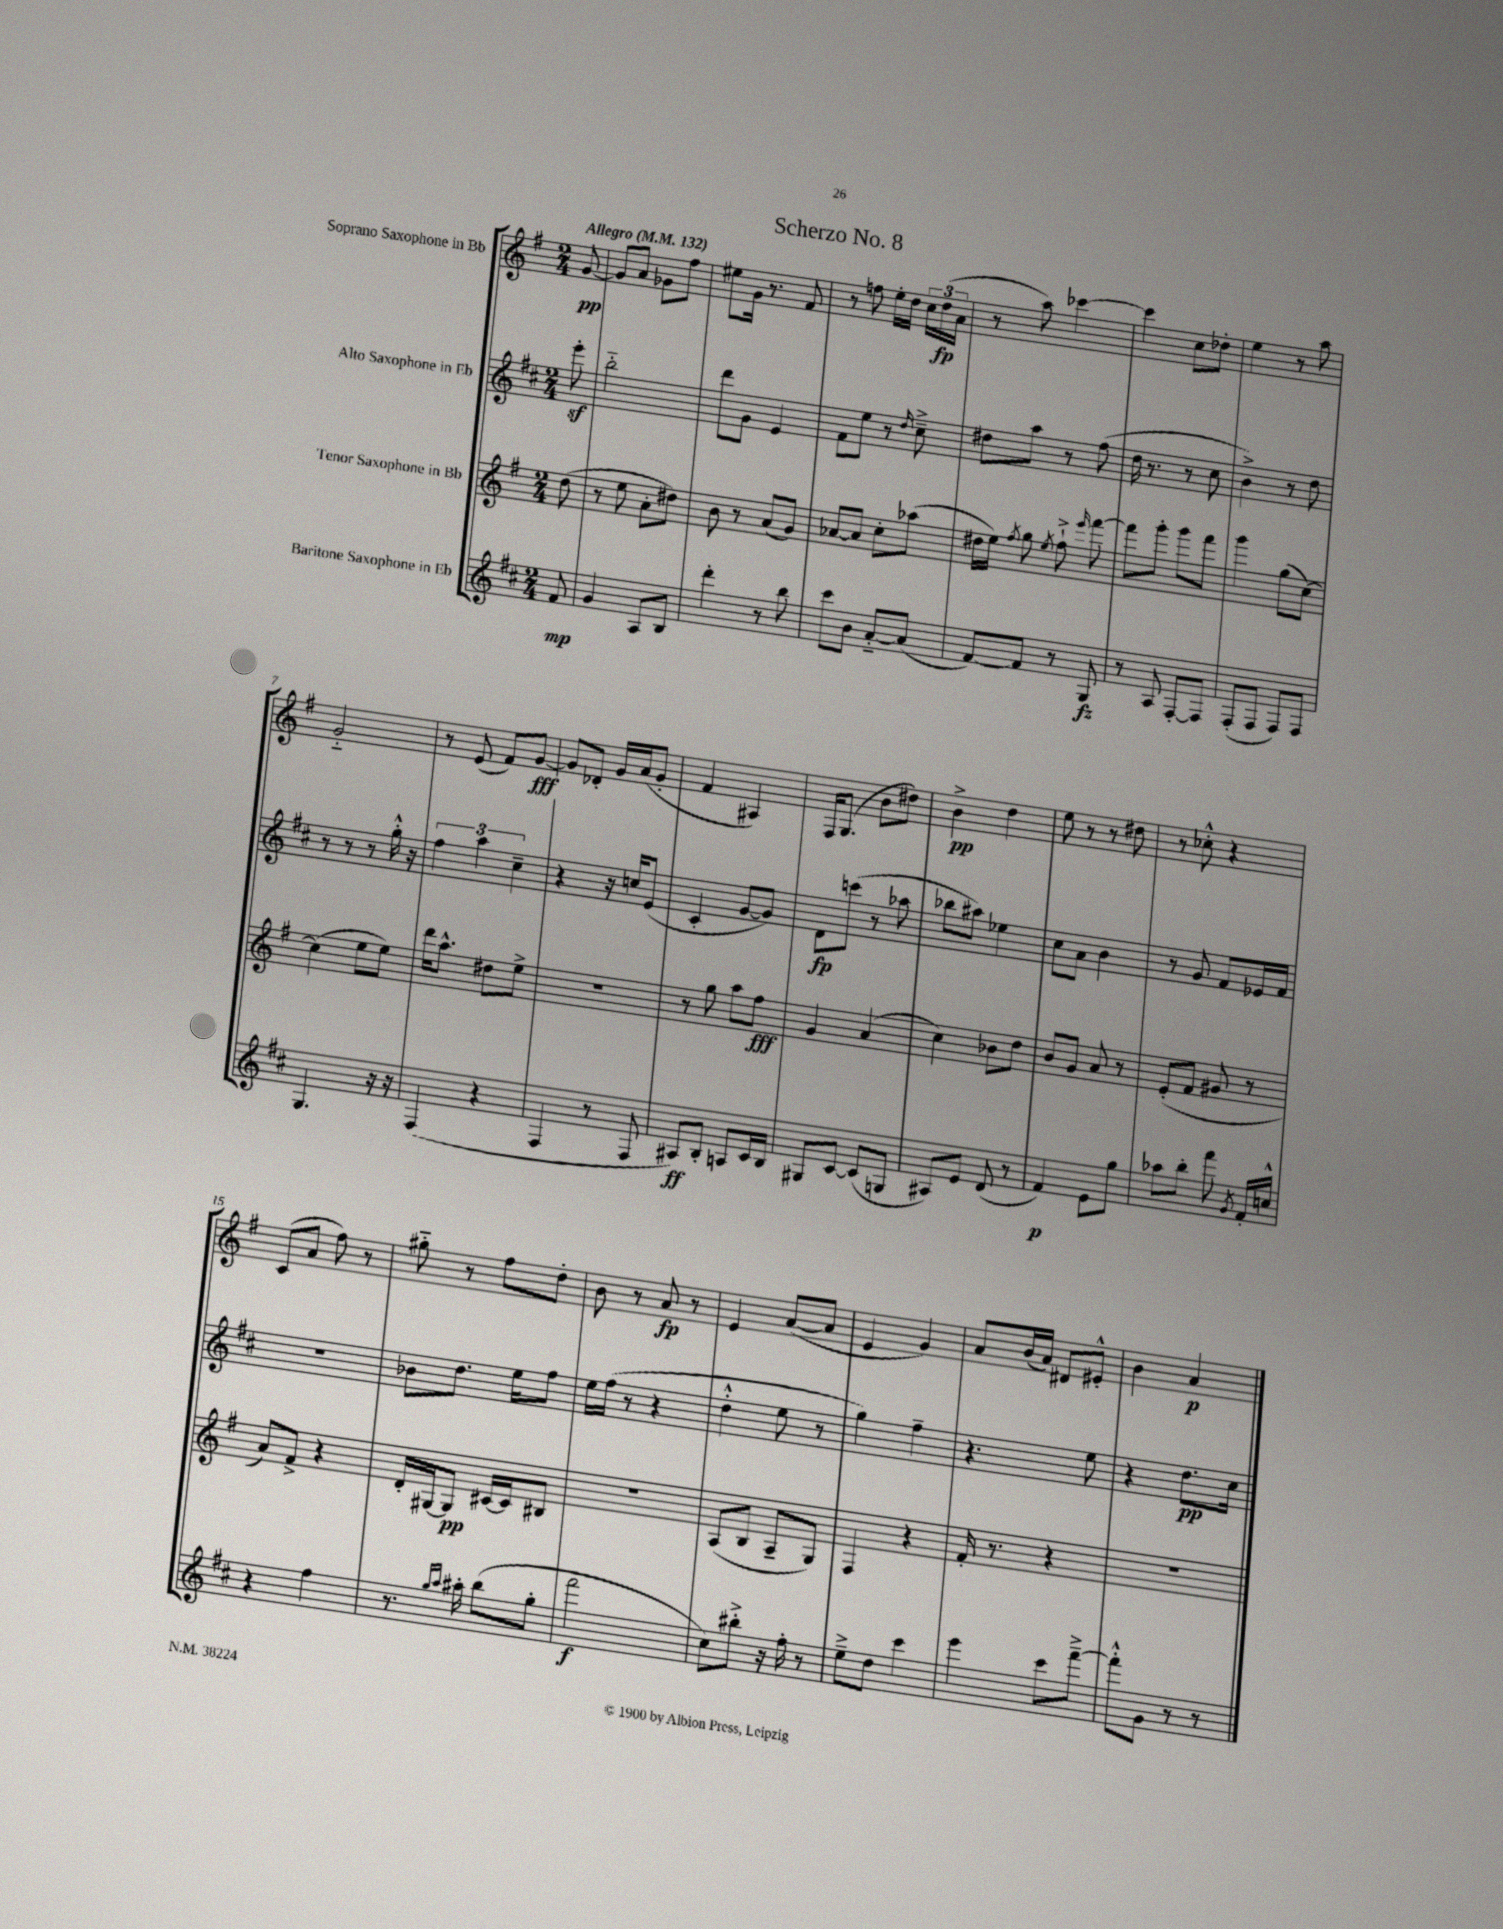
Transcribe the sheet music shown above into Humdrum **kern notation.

**kern	**kern	**kern	**kern
*staff4	*staff3	*staff2	*staff1
*clefG2	*clefG2	*clefG2	*clefG2
*k[f#c#]	*k[f#]	*k[f#c#]	*k[f#]
*M2/4	*M2/4	*M2/4	*M2/4
*MM132	*MM132	*MM132	*MM132
8f#/	(8dd\	8eee'\	[8g/
=	=	=	=
4g/	8r	2bb'~\	8g/]L
.	8ee\	.	8a/J
8A/L	8a'\L	.	8g-\L
8B/J	8dd#\J)	.	8ff#\J
=	=	=	=
4ddd'\	8b\	8ddd\L	8ee#\L
.	8r	8g\J	16g\Jk
.	.	.	8.r
8r	(8a/L	4e/	.
8bb\	8g/J)	.	8f#/
=	=	=	=
8ccc#\L	[8a-/L	8f#\L	8r
8b\J	8a-/]J	8ee\J	8ff\
[8a'~/L	8cc'\L	8r	16ee'\LL
.	.	.	16dd\JJ
.	.	16qqdd/	.
(8a/]J	(8aa-\J	8cc#~^\	24cc\LL
.	.	.	(24dd\
.	.	.	24a\JJ
=	=	=	=
[8f#/L)	16dd#\LL	8dd#\L	8r
.	16ee\JJ)	.	.
.	8qff#/	.	.
8f#/]J	8gg\	8aa\J	8aa\)
.	8qee/	.	.
8r	8ff#`^\	8r	[4ccc-\
.	16qqeee/	.	.
8G/	[8fff#\	(8ff#\	.
=	=	=	=
8r	8fff#\]L	16dd\	4ccc-\]
.	.	8.r	.
8A/	8ggg'\J	.	.
[8F#'/L	8ggg\L	8r	8cc\L
8F#/]J	8fff#\J	8cc#\	8dd-'\J
=	=	=	=
(8F#'/L	4ggg\	4b^\)	4ee\
8F#/J	.	.	.
8F#/L)	(8gg\L	8r	8r
8F#/J	[8cc\J)	8dd\	8aa\
=	=	=	=
4.G/	(4cc\]	8r	2g'~/
.	.	8r	.
.	8ee\L	8r	.
16r	8ee\J)	16gg'^^\	.
16r	.	16r	.
=	=	=	=
(4F#/	16ddd\LK	6ff#\	8r
.	8.aa^^\J	.	.
.	.	.	(8e/
.	.	6aa\	.
4r	8dd#\L	.	8f#/L)
.	.	6cc#~\	.
.	8ee^\J	.	[8g/J
=	=	=	=
4F#/	2r	4r	8g/]L
.	.	.	8d-'/J
8r	.	16r	16g/LL
.	.	16cc/LK	(16a/J
8F#/	.	(8e/J	8g'/J
=	=	=	=
8A#/L)	8r	4c#'/	4f#/
8B'/J	8gg\	.	.
8A/L	8aa\L	[8g/L	4A#/)
16c#/L	8ff#\J	8g/]J)	.
16B/JJ	.	.	.
=	=	=	=
8G#/L	4g/	8d\L	16F#/LK
.	.	.	(8.G/J
[8c#/J	.	(8ccc\J	.
(8c#/]L	(4a/	8r	8b\L
8G/J	.	8aa-\	8dd#\J)
=	=	=	=
8A#/L)	4cc\)	8bb-\L	4b^\
8e/J	.	8aa#\J)	.
(8d/	8b-\L	4ee-\	4dd\
8r	8dd\J	.	.
=	=	=	=
4f#/)	8b/L	8cc#\L	8ee\
.	8g/J	8a\J	8r
8e\L	8a/	4b\	8r
8gg\J	8r	.	8dd#\
=	=	=	=
8aa-\L	(8e'/L	8r	8r
8bb'\J	8f#/J	8g/	8cc-'^^\
8fff#\	8g#/	8f#/L	4r
8qg/	.	.	.
16f#'/LL	8r	16e-/L	.
16cc^^/JJ	.	16f#/JJ	.
=	=	=	=
4r	8a/L)	2r	(8c/L
.	8f#^/J	.	8a/J
4ff#\	4r	.	8ff#\)
.	.	.	8r
=	=	=	=
8.r	16d'/LL	8b-\L	8gg#'~\
.	[16G#/J	.	.
.	8G#/]J	8.dd\J	8r
16qqgg/LL	.	.	.
16qqaa/JJ	.	.	.
16aa#'\	.	.	.
(8bb\L	[16c#/LL	.	8ff#\L
.	16c#/]J	16ee\LK	.
8gg'\J	8B#/J	8ff#\J	8dd'\J
=	=	=	=
2fff#\	2r	16ee\LL	8b\
.	.	(16ff#\JJ	.
.	.	8r	8r
.	.	4r	8a/
.	.	.	8r
=	=	=	=
8cc#\L)	(8A/L	4dd'^^\	4e/
8bb#'^\J	8B/J	.	.
16r	8A~/L	8ee\	([8a/L
16ff#'\	.	.	.
8r	8G/J)	8r	8a/]J
=	=	=	=
8ee~^\L	4F#/	4gg\)	4e/
8dd\J	.	.	.
4ccc#\	4r	4ff#~\	4g/)
=	=	=	=
4eee\	16f#'/	4.r	8a/L
.	8.r	.	.
.	.	.	(16b/L
.	.	.	16a/JJ)
8ccc#\L	4r	.	8d#/L
[8fff#~^\J	.	8ee\	8e#'^^/J
=	=	=	=
8fff#'^^\]L	2r	4r	4b\
8g\J	.	.	.
8r	.	8.dd\L	4a/
8r	.	.	.
.	.	16cc#\Jk	.
==	==	==	==
*-	*-	*-	*-
